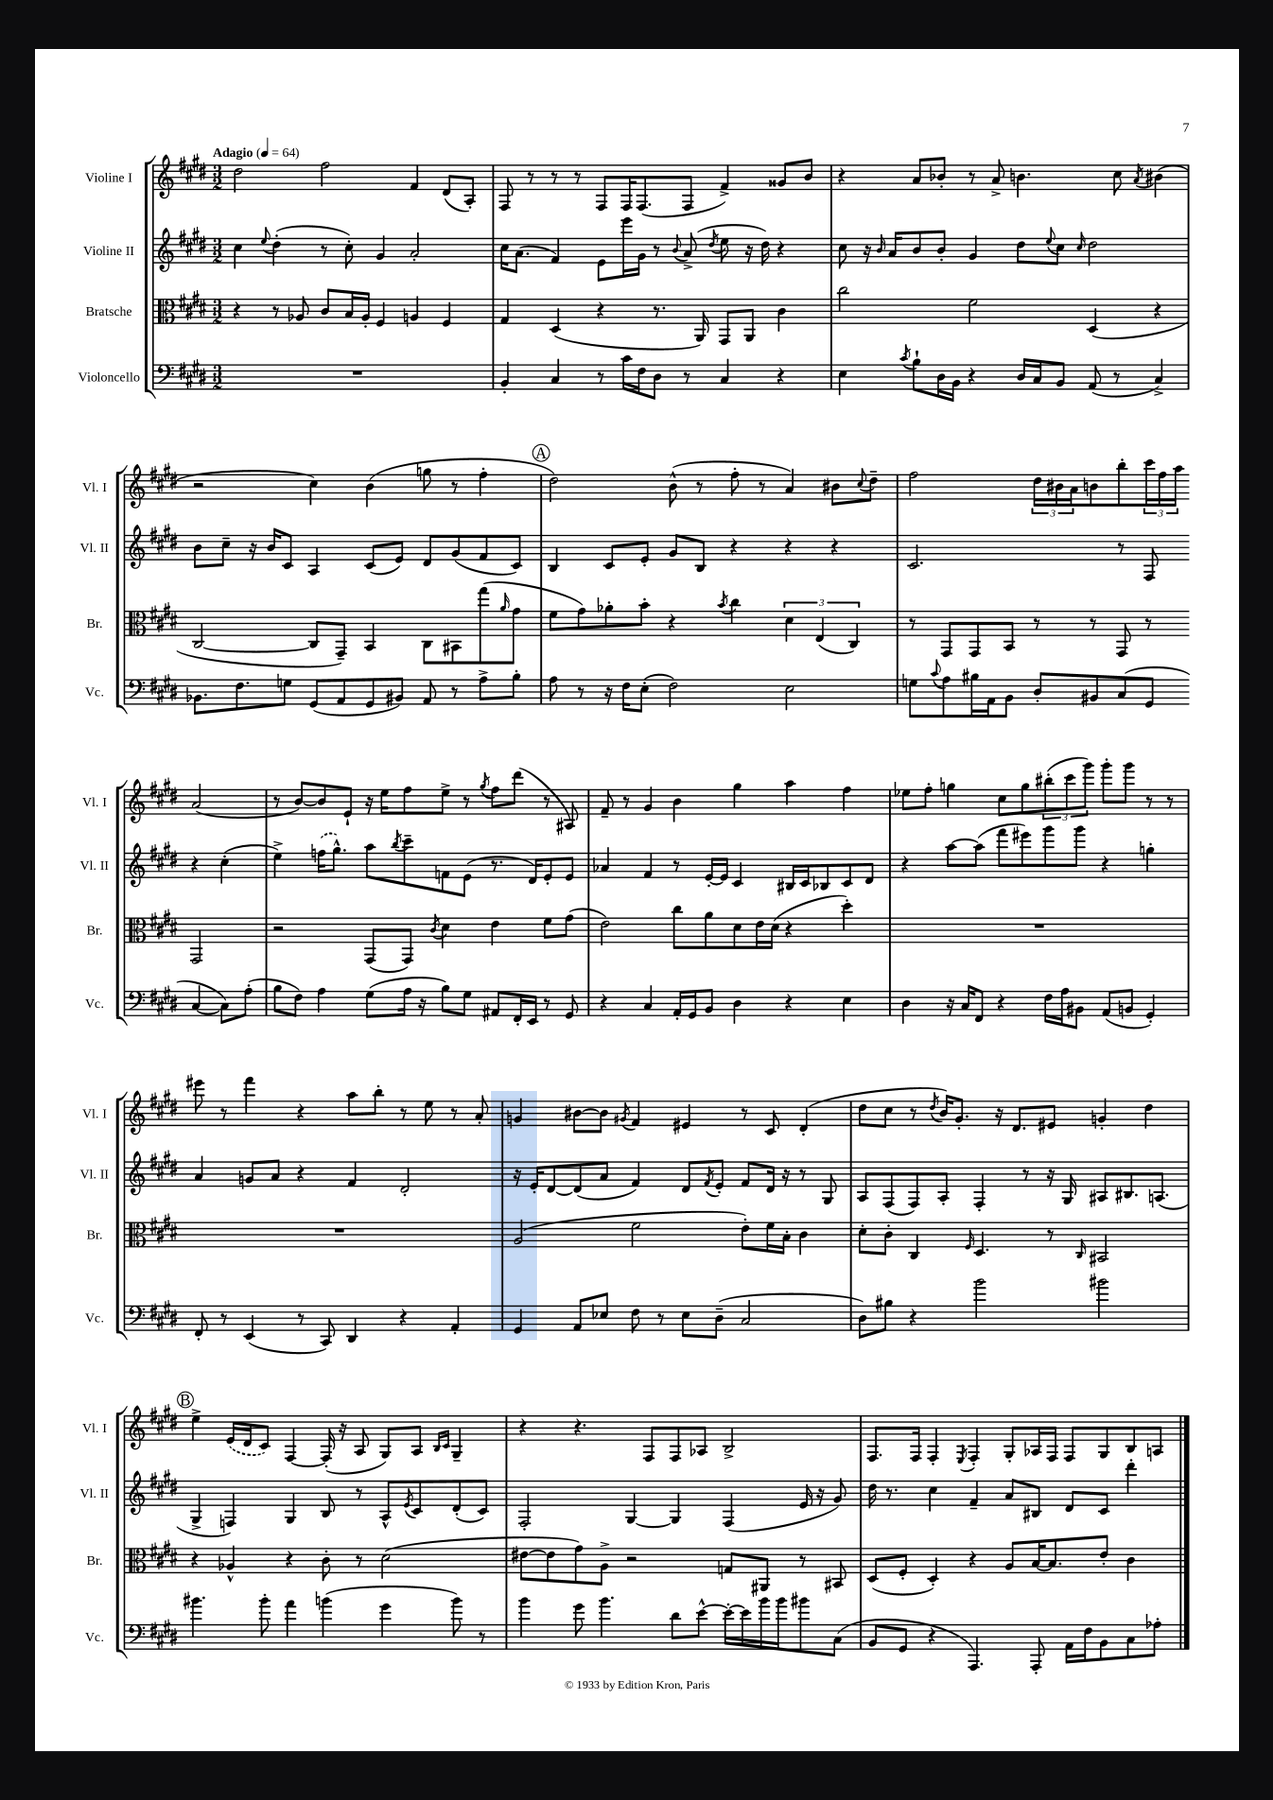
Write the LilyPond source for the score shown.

<<
\new StaffGroup <<
\new Staff = "s0" \with { instrumentName = "Violine I" shortInstrumentName = "Vl. I" } {
    \clef treble \key e \major \numericTimeSignature \time 3/2 \tempo "Adagio" 4 = 64
    dis''2 fis''2 fis'4 dis'8( a8-.) |
    fis8 r8 r8 r8 fis8 fis16 fis8.( fis8 fis'4->) gisis'8 b'8 |
    r4 a'8 bes'8-. r8 a'8-> b'4. cis''8 \acciaccatura { a'8 } bis'4( |
    r2 cis''4) b'4( g''8 r8 fis''4-. |
    \mark \markup { \circle "A" } dis''2) b'8-^( r8 fis''8-. r8 a'4) bis'8 \appoggiatura { cis''8 } dis''8-- |
    fis''2 \tuplet 3/2 { dis''16 bis'16 a'16 } b'8 b''8-. \tuplet 3/2 { cis'''16 fis''16 a''16 } a'2( |
    r8 b'8~) b'8 e'8-! r16 e''16 fis''8 e''8-> r8 \acciaccatura { gis''8 } fis''8 dis'''8( r8 ais8) |
    fis'8-- r8 gis'4 b'4 gis''4 a''4 fis''4 |
    ees''8 fis''8-. g''4 cis''8 g''8 \tuplet 3/2 { bis''8-.( cis'''8 gis'''8) } gis'''8-. gis'''8 r8 r8 |
    eis'''8 r8 fis'''4 r4 a''8 b''8-. r8 e''8 r8 a'8-. |
    g'4 bis'8~ bis'8 \acciaccatura { gis'8 } fis'4 eis'4 r8 cis'8 dis'4-.( |
    dis''8 cis''8 r8 \acciaccatura { dis''8 } b'16) gis'8.-. r16 dis'8. eis'8 g'4-. dis''4 |
    \mark \markup { \circle "B" } e''4-> \once \slurDashed e'16( dis'16 cis'8) fis4~ fis16-.( r16 a8 gis8) a8 \grace { b16 cis'16 } gis4-- |
    r4 r4. fis8 fis8 aes8 b2-> |
    fis8. fis16 fis4-. \acciaccatura { e8 } fis4-. gis8-. aes16 fis16 fis8 gis8 b8 a8 \bar "|." |
}
\new Staff = "s1" \with { instrumentName = "Violine II" shortInstrumentName = "Vl. II" } {
    \clef treble \key e \major \numericTimeSignature \time 3/2
    cis''4 \appoggiatura { e''8 } dis''4-.( r8 cis''8-.) gis'4 a'2-. |
    cis''16 a'8.( fis'4) e'8 e'''16 gis'16 r8 \appoggiatura { b'8 } a'8->( \acciaccatura { dis''8 } e''8 r16 dis''16) r4 |
    cis''8 r16 \grace { b'16 } a'16 b'8 b'8-. gis'4 dis''8 \appoggiatura { e''8 } cis''8 \grace { cis''16 } dis''2 |
    b'8 cis''8-- r16 b'16 cis'8 a4 cis'8( e'8) dis'8 gis'8( fis'8 cis'8) |
    \mark \markup { \circle "A" } b4 cis'8 e'8-. gis'8 b8 r4 r4 r4 |
    cis'2. r8 fis8 r4 cis''4-.( |
    e''4->) \once \slurDashed f''16( gis''8.-^) a''8 \acciaccatura { b''8 } cis'''8-- f'8 e'8( r8. dis'16) e'8-. e'8 |
    aes'4 fis'4 r8 e'16~-. e'16 cis'4 bis16 cis'16 bes8 cis'8 dis'8 |
    r4 a''8~ a''8( fis'''8 eis'''8) gis'''8 gis'''8 r4 g''4-. |
    a'4 g'8 a'8 r4 fis'4 dis'2-. |
    r16 e'16-. dis'8~ dis'8( a'8 fis'4) dis'8 \acciaccatura { fis'8 } e'8-. fis'8 dis'16 r16 r8 gis8 |
    a8 fis8( fis8) a8-. fis4-. r8 r16 gis16 ais8 bis8. a8.( |
    \mark \markup { \circle "B" } gis4-> f4) gis4 b8 r8 a8-^ \acciaccatura { e'8 } cis'8 dis'8-.( cis'8) |
    fis2-. gis4~ gis4 fis4( e'16 r16 gis'8) |
    dis''16 r8. cis''4 fis'4-- a'8 bis8 dis'8 cis'8 dis'''4-. \bar "|." |
}
\new Staff = "s2" \with { instrumentName = "Bratsche" shortInstrumentName = "Br." } {
    \clef alto \key e \major \numericTimeSignature \time 3/2
    r4 r8 aes8 cis'8 b16 aes16-. fis4 a4 fis4 |
    gis4 dis4( r4 r8. a,16) gis,8 a,8 cis'4 |
    cis''2 fis'2 dis4( r4 |
    cis2~ cis8 gis,8--) b,4 cis8 bis,8 gis''8( \grace { a'16 } gis'8 |
    \mark \markup { \circle "A" } fis'8 gis'8) aes'8-. b'8-. r4 \acciaccatura { b'8 } cis''4 \tuplet 3/2 { dis'4 e4( cis4) } |
    r8 gis,8 gis,8 b,8 r8 r8 gis,8 r8 gis,2 |
    r2 gis,8( gis,8) \acciaccatura { cis'8 } dis'4 e'4 fis'8 gis'8( |
    e'2) cis''8 a'8 dis'8 e'16 dis'16( r4 dis''4-.) |
    R1. |
    R1. |
    a2( fis'2 e'8-.) fis'16 b16-. cis'4 |
    dis'8-. cis'8-. cis4 \grace { fis16 } dis4. r8 \grace { cis16 } bis,2 |
    \mark \markup { \circle "B" } r4 aes4-^ r4 cis'8-. r8 dis'2( |
    eis'8~ eis'8 gis'8) a8-> r2 g8 ais,8 r8 bis,8 |
    dis8( fis8-. dis4-.) r4 a8 b16~ b8. e'8-. cis'4 \bar "|." |
}
\new Staff = "s3" \with { instrumentName = "Violoncello" shortInstrumentName = "Vc." } {
    \clef bass \key e \major \numericTimeSignature \time 3/2
    R1. |
    b,4-. cis4 r8 cis'16 fis16 dis8 r8 cis4 r4 |
    e4 \acciaccatura { cis'8 } b8-! dis16 b,16 r4 dis16 cis16 b,8 a,8( r8 cis4->) |
    bes,8. fis8. g8 gis,8( a,8 gis,8 bis,8) a,8 r8 a8-> b8-. |
    \mark \markup { \circle "A" } a8 r8 r16 fis16 e8-.( fis2) e2 |
    g8 \appoggiatura { cis'8 } a8 bis16 a,16 b,8 dis8-. bis,8 cis8( gis,8 cis4~ cis8) a8-.( |
    b8 fis8) a4 gis8( a16 r16 b8) gis8 ais,8 fis,16-. e,16 r8 gis,8 |
    r4 cis4 a,16-. gis,16 b,8 dis4 r4 e4 |
    dis4 r16 cis16 fis,8 r4 fis16 a16 bis,8 a,8( b,8 gis,4-.) |
    fis,8-. r8 e,4( r8 cis,8) dis,4 r4 a,4-. |
    gis,4 a,8 ees8 fis8 r8 ees8 dis8--( cis2 |
    dis8) bis8 r4 b'2 bis'2 |
    \mark \markup { \circle "B" } bis'4. bis'8-. a'4 b'4( gis'4 b'8) r8 |
    b'4 gis'8 b'4. dis'8 e'8~-^ e'16~-. e'16 b'16 b'16 bis'8 cis8( |
    b,8 gis,8 r4 a,,4.) a,,8-. a,16 fis16 b,8 cis8 aes8-. \bar "|." |
}
>>
>>
\layout { \context { \Score \remove "Bar_number_engraver" } }
